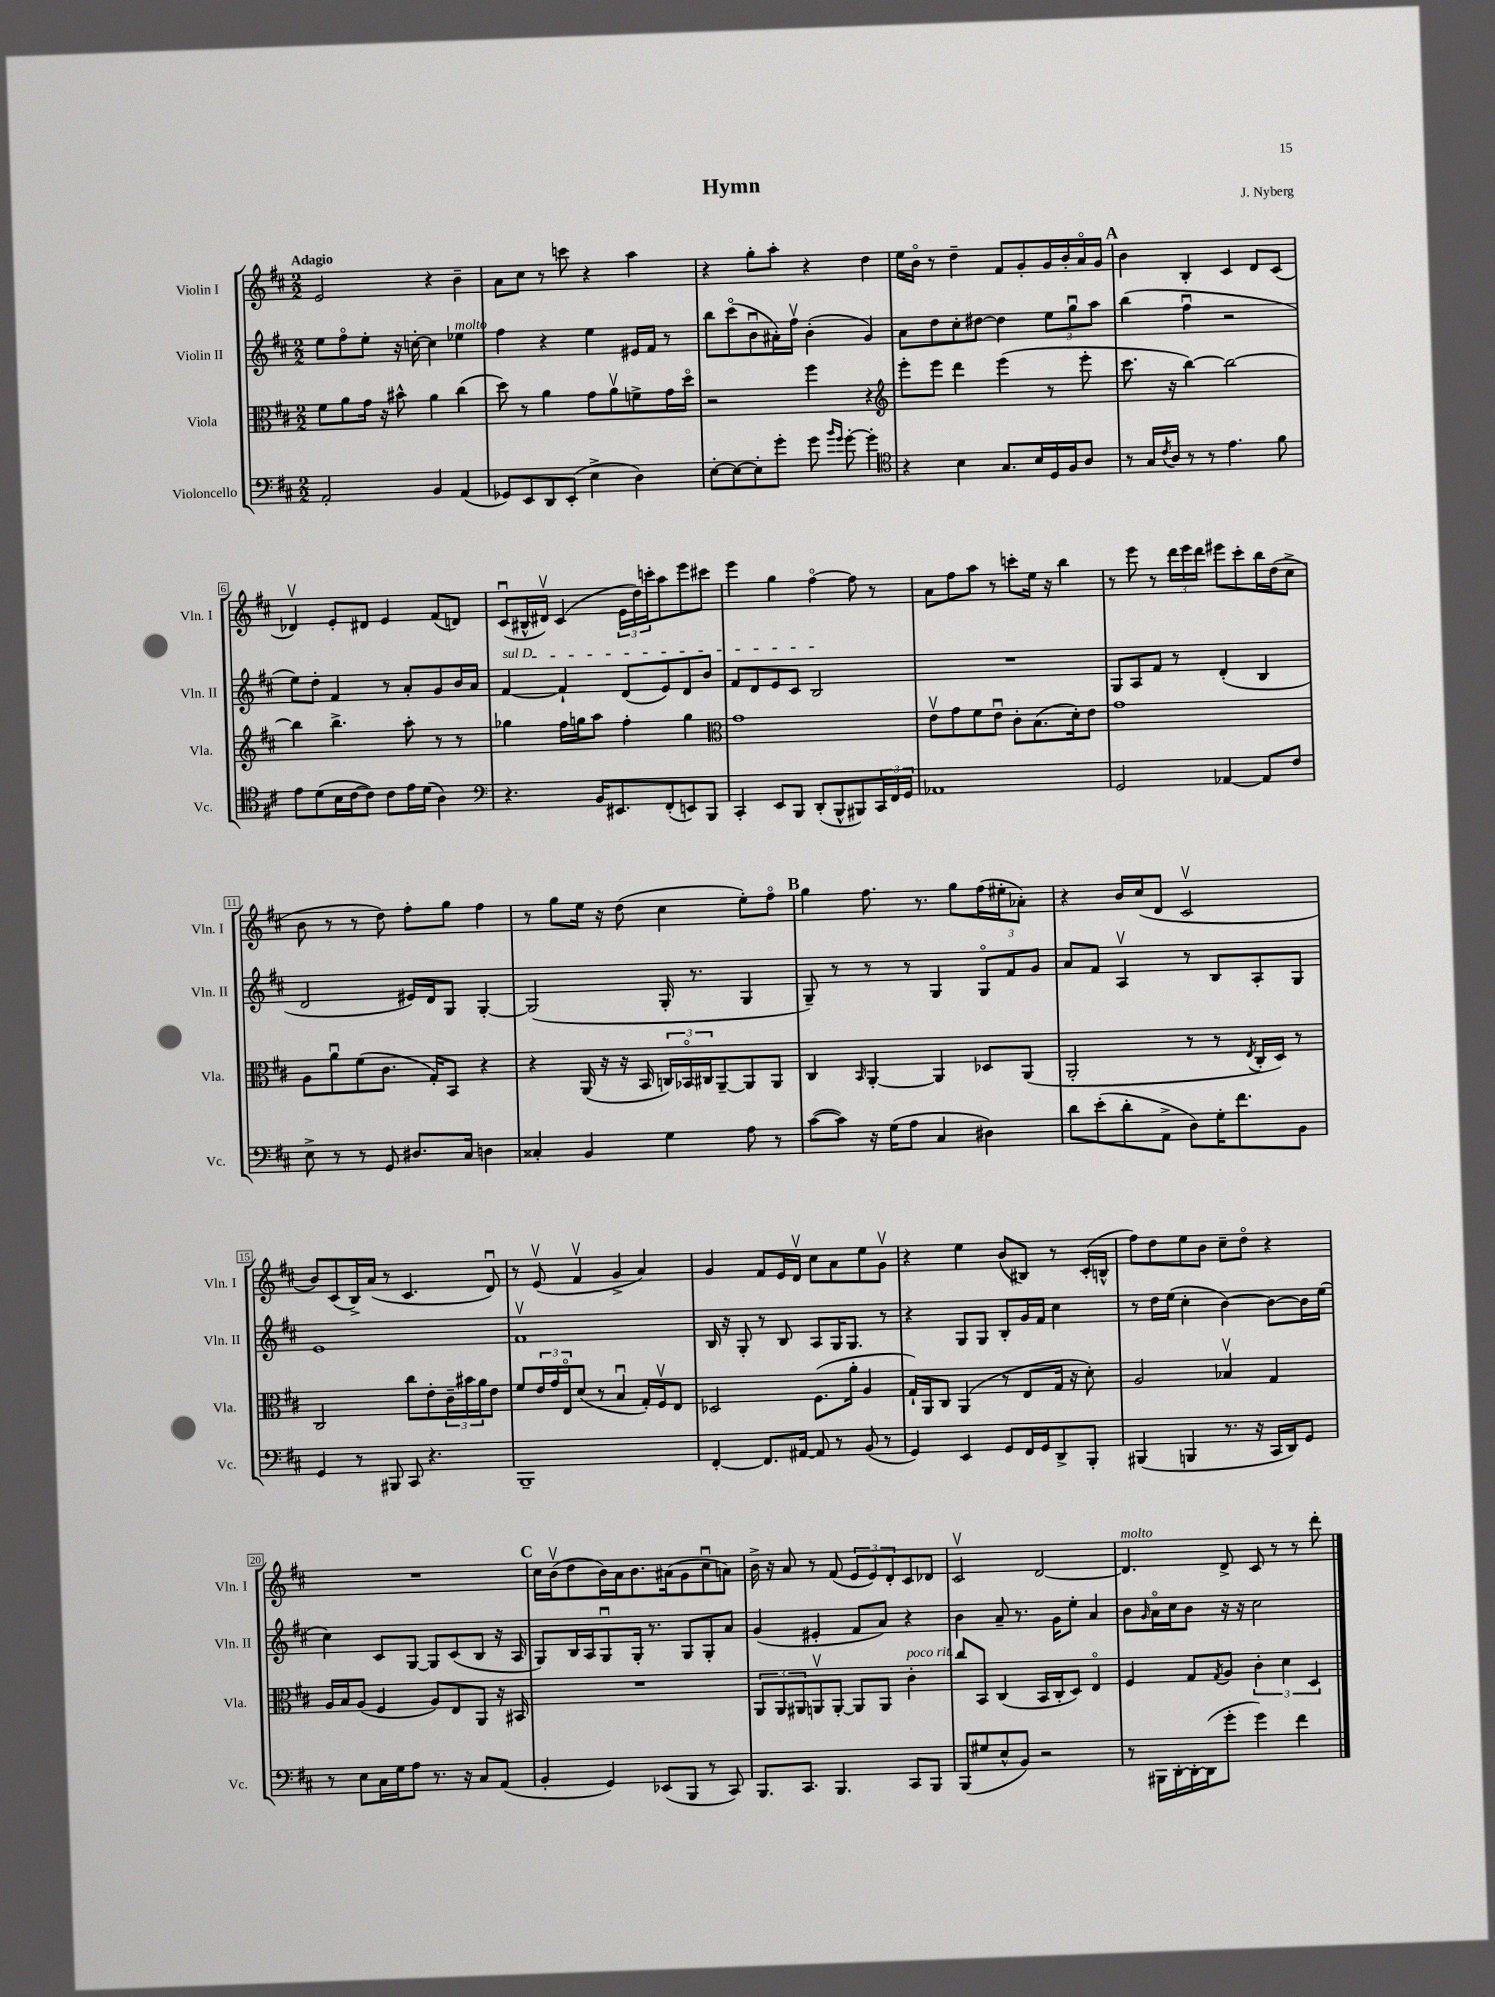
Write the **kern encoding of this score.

**kern	**kern	**kern	**kern
*part4	*part3	*part2	*part1
*staff4	*staff3	*staff2	*staff1
*I"Violoncello	*I"Viola	*I"Violin II	*I"Violin I
*I'Vc.	*I'Vla.	*I'Vln. II	*I'Vln. I
*clefF4	*clefC3	*clefG2	*clefG2
*k[f#c#]	*k[f#c#]	*k[f#c#]	*k[f#c#]
*M2/2	*M2/2	*M2/2	*M2/2
=1	=1	=1	=1
!	!	!	!LO:TX:a:B:t=Adagio
2AA'/	8f#\L	8ee\L	2e/
.	8a\	8ff#\	.
.	16g\Jk	8ee'\J	.
.	16r	.	.
.	8b#X^^\	16r	.
.	.	[16ccn'\	.
4BB/	4a\	4cc\]	4r
!	!	!LO:TX:a:i:t=molto	!
(4AA/	(4cc#\	4ee-X\	4b~\
=2	=2	=2	=2
8GG-X/L)	8dd\)	4ff#\	8a\L
8EE/	8r	.	8cc#\J
8DD/	4a\	4r	8r
(8EE'/J	.	.	8cccn\
4E^\	8g\L	4ee\	4r
.	8av\	.	.
4D\)	8fn^\	16e#X/LL	4aa\
.	.	16f#/JJ	.
.	16g\L	8r	.
.	16dd\JJ	.	.
=3	=3	=3	=3
[8E'\L	2r	8bb\L	4r
8E\_	.	(8ccc#\	.
8E'\]	.	8bu\	8gg'\L
8g'\J	.	16a#X'\L)	8aa'\J
.	.	16ff#v\JJ	.
8g\	4ff#\	(4b'\	4r
16qqb/LL	.	.	.
16qqg/JJ	.	.	.
[8g'\	.	.	.
4g'\]	4r	4g/)	4dd\
=4	=4	=4	=4
*clefC4	*clefG2	*	*
4r	8eee'\L	8a\L	16ee\LL
.	.	.	16b\JJ
.	8eee\J	8dd\	8r
4B\	4ddd\	8cc#'\	4dd~\
.	.	[8dd#X\J	.
8.G/L	(4eee\	4dd#\]	8f#/L
.	.	.	8g'/
16B/L	.	.	.
16D/	8r	12ee\L	16g/L
16F#/J	.	.	16b'/
.	.	12ggu\	.
8A/J	8eee'\	.	16a/
.	.	12aa\J	.
.	.	.	16g/JJ
!!LO:REH:place=s1:t=A
=5	=5	=5	=5
8r	8.ccc#\	(4bb\	4b\
16G/LL	.	.	.
8qc#/	.	.	.
16A/JJ	16r	.	.
8r	[4bb\)	4ff#u\	4B'/
8r	.	.	.
4.e\	2bb\_	2r	4c#/
.	.	.	8d/L
8f#\	.	.	(8c#/J
!!LO:LB:g=z
=6	=6	=6	=6
8e\L	4bb\]	8ee\L)	4d-Xv/)
(8d\	.	8dd'\J	.
16B\L	4.bb^\	4f#/	8e'/L
[16c#\J	.	.	.
8c#\J])	.	.	8d#X/J
8c#\L	.	8r	4e/
16e\L	8aa'\	8a'/L	.
(16d\JJ	.	.	.
4A\)	8r	8g/	(8f#/L
.	8r	16b/L	8dn/J)
.	.	16a/JJ	.
=7	=7	=7	=7
*clefF4	*	*	*
!	!	!LO:TX:a:i:t=sul D	!
4.r	4gg-X\	[4f#/	(8c#u/L
.	.	.	16B#X^^/L
.	.	.	16d#Xv/JJ)
.	16ff#\LL	4f#`/]	(4c#/
.	16ggn\J	.	.
16BB/KL	8aa\J	.	.
8.EE#X/	.	.	.
.	4ff#'\	(8d/L	24e\LL
.	.	.	24dd\)
.	.	.	24cccn'\J
(8FF#'/	.	8e/)	8aa\
8EEn/)	4gg\	8d/	8eee\
8BBB/J	.	8b/J	8ccc#X\J
=8	=8	=8	=8
*	*clefC3	*	*
4CC#'/	1g	8f#/L	4eee\
.	.	8d/	.
8EE/L	.	8e/	4gg\
8BBB/J	.	8c#/J	.
(8DD'/L	.	2B/	[4ff#\
8BBB^^/	.	.	.
8BBB#X/)	.	.	8ff#\]
24CC#/L	.	.	8r
24FF#/	.	.	.
24GG/JJ	.	.	.
=9	=9	=9	=9
1AA-X	8ev\L	1r	8a\L
.	8g\	.	8ff#\
.	8f#\	.	8aa\J
.	8eu\J	.	8r
.	8c#'\L	.	8cccn'\L
.	(8.B\	.	16ee\Jk
.	.	.	16r
.	.	.	4bb\
.	16d'\k)	.	.
.	8e\J	.	.
=10	=10	=10	=10
2GG/	1g	8G/L	8r
.	.	8A/	8eee\
.	.	8f#/J	8r
.	.	8r	24ddd\LL
.	.	.	24eee\
.	.	.	24ddd\JJ
[4AA-X/	.	(4d'/	8eee#X\L
.	.	.	8ccc#'\
8AA-/L]	.	4B/	16bb\L
.	.	.	(16dd\J
8F#/J	.	.	8cc#^\J
!!LO:LB:g=z
=11	=11	=11	=11
8E^\	8A\L	2d/	8b\
8r	8au\	.	8r
8r	(8f#\	.	8r
8GG/	8.c#\J	.	8dd\)
8.D#X/L	.	16e#X/LL)	8ff#'\L
.	16G'/KL)	16d/J	.
.	8BB/J	8G/J	8gg\J
16C#/Jk	.	.	.
4Dn\	4r	[4G'/	4ff#\
=12	=12	=12	=12
4C##X'/	4r	(2G/]	8r
.	.	.	8gg\L
4BB/	(16AA/	.	16ee\Jk
.	16r	.	16r
.	16r	.	(8dd\
.	16BB/	.	.
4G\	24Cn/LL)	16G'/	4cc#\
.	24BB-X/	.	.
.	.	8.r	.
.	24C#X/J	.	.
.	[8AA~/	.	.
8A\	8AA/]	4G/	8ee'\L)
8r	8AA/J	.	8ff#\J
!!LO:REH:place=s1:t=B
=13	=13	=13	=13
([8c#\L	4C#/	8G~/)	4gg\
8c#\J])	.	8r	.
.	16qqBB/	.	.
16r	[4AA'/	8r	8.ff#\
(16G\KL	.	.	.
8A\J	.	8r	.
.	.	.	8.r
4C#/	4AA/]	4G/	.
.	.	.	8gg\L
4D#X\)	8D-X/L	12G/L	(16ff#\L
.	.	.	16ee#X'\J
.	.	12f#/	.
.	(8AA/J	.	8a-X'\J)
.	.	12g/J	.
=14	=14	=14	=14
8d\L	2AA'/	8a/L	4r
(8e'\	.	8f#/J	.
8d'\	.	4Av/	16b/LL
.	.	.	(16cc#/J
8AA^\J	.	.	8d/J
8D\L)	8r	8r	2c#v/
16G'\K	8r	8B/L	.
8.f#\	.	.	.
.	8qE/	.	.
.	16C#'/LL	8A'/	.
.	16D/JJ)	.	.
8BB\J	8r	8G/J	.
!!LO:LB:g=z
=15	=15	=15	=15
4GG/	2C#/	1e	8b/L)
.	.	.	(8c#/
8r	.	.	16B^/L)
.	.	.	(16a/JJ
8BBB#X/	.	.	8r
8CC#/	8cc#\L	.	4.c#/
4.r	8e'\	.	.
.	24c#~\L	.	.
.	24b#X\	.	.
.	24a\J	.	.
.	8e\J	.	8du/)
=16	=16	=16	=16
1BBB~	8f#/L	1f#v	8r
.	24e/L	.	(8ev/
.	24g/	.	.
.	24E/J	.	.
.	(8d/J	.	4f#v/
.	8r	.	.
.	4Bu/	.	4g^/
.	16G'/LL)	.	4a/)
.	16F#v/J	.	.
.	8E/J	.	.
=17	=17	=17	=17
[4FF#'/	2D-X/	16B/	4g/
.	.	16r	.
.	.	8G'/	.
8.FF#/L]	.	8r	8f#/L
.	.	8B/	16e/L
[16AA#X/Jk	.	.	16dv/JJ
8AA#/]	(8.F#\L	8A/L	8cc#\L
8r	.	16G/K	8a\
.	16a'\Jk	8.G/J	.
(8BB/	4A/	.	8ee\
8r	.	8r	8gv\J
=18	=18	=18	=18
4GG/)	16G`/LL)	4r	4r
.	16AA/J	.	.
.	8C#/J	.	.
4EE/	(4AA/	8G/L	4ee\
.	.	8G/J	.
8GG/L	8r	8B'/L	(8b/L
16FF#/L	8E/L	16g/L	8B#X/J)
16GG/J	.	16f#/JJ	.
8DD^/	16G/Jk	4cc#\	8r
.	16r	.	.
8BBB'/J	8d'\)	.	(16c#'/LL
.	.	.	16Bn^^/JJ
=19	=19	=19	=19
(4BBB#X/	2A/	8r	8ff#\L)
.	.	16dd\LL	8dd\
.	.	(16ee\JJ	.
4BBBn/	.	4cc#'\	8ee\
.	.	.	8b\J
8.r	4B-Xv/	[4b\)	8cc#~\L
.	.	.	8dd\J
16r	.	.	.
16CC#/LL	4G/	8b\L_	4r
16DD/J)	.	.	.
8GG/J	.	16b\L]	.
.	.	(16ee\JJ	.
!!LO:LB:g=z
=20	=20	=20	=20
8r	16A/LL	4cc#\)	1r
.	16B/J	.	.
8E\L	(8A/J	.	.
16C#\L	4F#/	8c#/L	.
16G\J	.	.	.
8A\J	.	[8G/J	.
8.r	8A/L)	8G/L]	.
.	8E/	(8c#/	.
16r	.	.	.
8C#/L	8AA/J	8B/J	.
(8AA/J	16r	16r	.
.	16BB#X/	16A/	.
!!LO:REH:place=s1:t=C
=21	=21	=21	=21
4BB'/	1r	8G/L)	16cc#\LL
.	.	.	(16bv\J
.	.	16B/L	8dd\
.	.	16A/J	.
4GG/)	.	8Gu/	16b\L)
.	.	.	16a\J
.	.	16G'/Jk	8.b\
.	.	8.r	.
(8EE-X/L	.	.	.
.	.	.	(16a#X\k
8BBB/J	.	8G/L	8g\
8r	.	8G'/	8cc#u\
8CC#/)	.	8a/J	8an\J)
=22	=22	=22	=22
8.BBB/L	12AA/L	(4g/	16b^\
.	.	.	16r
.	12AA/	.	.
.	.	.	8a/
.	12AA#X/	.	.
8.CC#/J	.	.	.
.	8AAnv/	4e#X'/	8r
4.BBB/	[8AA'/J	.	(8f#/
.	8AA/L]	8f#/L	12e/L
.	.	.	12e/)
.	8AA/J	8a/J)	.
.	.	.	12d'/
!	!LO:TX:a:i:t=poco rit.	!	!
8CC#/L	4c#'\	4r	8c#/
8BBB/J	.	.	8d-X/J
=23	=23	=23	=23
(8BBB/L	8cc#/L	4b\	2c#v/
8G#X/	8BB/J	.	.
8E^^/	(4C#/	8a~/	.
8BB/J)	.	8.r	.
2r	16BB/LL	.	[2d/
.	16C#'/J	16g\KL	.
.	8D/J)	8ee'\J	.
.	4E/	4a/	.
=24	=24	=24	=24
!	!	!	!LO:TX:a:i:t=molto
8r	4F#/	8b\L	4.d/]
.	.	16qqg/	.
16BBB#X\LL	.	16a\L	.
[16DD'\	.	16cc#\J	.
16DD'\_	8G/L	8b\J	.
(16DD\J]	.	.	.
.	8qG/	.	.
8g'\J	8A/J	16r	8d^/
.	.	16r	.
4g\)	6c#'\	2cc#\	8c#/
.	.	.	8r
.	6d\	.	.
4f#\	.	.	8r
.	6D/	.	.
.	.	.	8ddd'\
==	==	==	==
*-	*-	*-	*-
